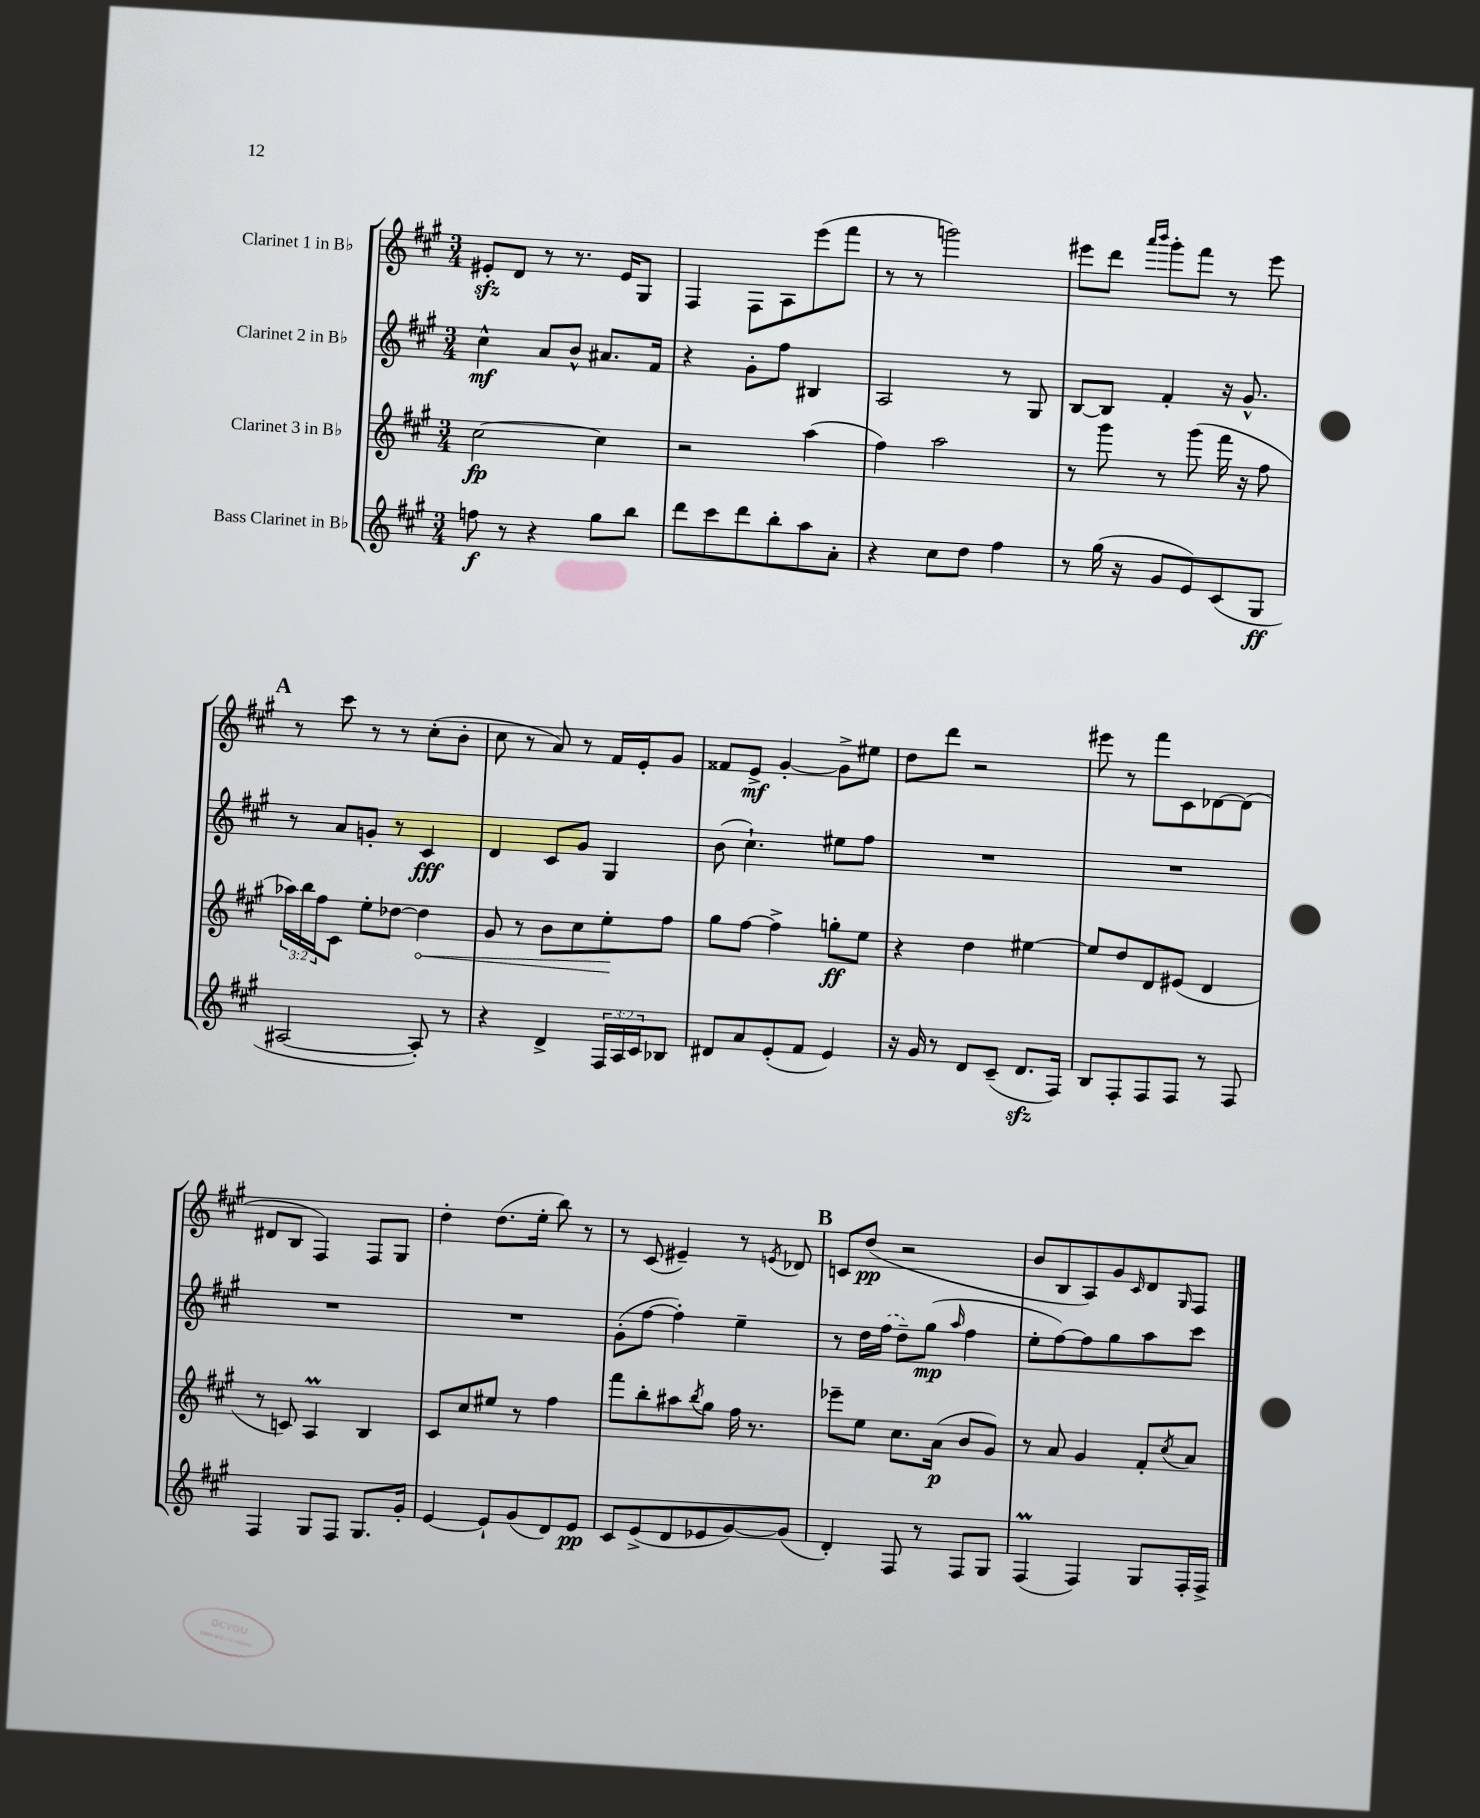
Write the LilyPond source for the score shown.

<<
\new StaffGroup <<
\new Staff = "s0" \with { instrumentName = "Clarinet 1 in Bb" } {
    \clef treble \key a \major \numericTimeSignature \time 3/4
    eis'8-.\sfz d'8 r8 r8. eis'16 gis8 |
    fis4 fis8 a8 e'''8( fis'''8 |
    r8 r8 g'''2) |
    eis'''8 d'''8 \grace { a'''16 b'''16 } gis'''8-. fis'''8 r8 eis'''8 |
    \mark \markup { \bold "A" } r8 cis'''8 r8 r8 cis''8-.( b'8-. |
    cis''8 r8 a'8) r8 fis'16 e'16-. gis'8 |
    fisis'8 e'8->\mf gis'4~-. gis'8-> eis''8 |
    d''8 d'''8 r2 |
    eis'''8 r8 fis'''8 cis'8 des'8~ des'8( |
    dis'8 b8 fis4) fis8 gis8 |
    d''4-. d''8.( e''16-. b''8) r8 |
    r8 cis'8( eis'4--) r8 \acciaccatura { e'8 } des'8 |
    \mark \markup { \bold "B" } c'8 d''8\pp( r2 |
    b'8 b8 a8) gis'8 \grace { cis'16 } d'8 \grace { gis16 } fis8 \bar "|." |
}
\new Staff = "s1" \with { instrumentName = "Clarinet 2 in Bb" } {
    \clef treble \key a \major \numericTimeSignature \time 3/4
    cis''4-^\mf a'8 b'8-^ ais'8. fis'16 |
    r4 gis'8-. fis''8 bis4 |
    a2 r8 gis8 |
    b8~ b8 fis'4-. r16 gis'8.-^ |
    \mark \markup { \bold "A" } r8 a'8 g'8-. r8 cis'4\fff |
    d'4 cis'8 gis'8 gis4 |
    b'8( cis''4.-!) eis''8 fis''8 |
    R2. |
    R2. |
    R2. |
    R2. |
    gis'8-.( fis''8~ fis''4-.) e''4-- |
    \mark \markup { \bold "B" } r8 d''16 \once \slurDashed fis''16( d''8--) gis''8\mp( \grace { a''16 } fis''4 |
    e''8-. fis''8~) fis''8 gis''8 a''8 cis'''8 \bar "|." |
}
\new Staff = "s2" \with { instrumentName = "Clarinet 3 in Bb" } {
    \clef treble \key a \major \numericTimeSignature \time 3/4 \override Staff.TupletNumber.text = #tuplet-number::calc-fraction-text
    cis''2~\fp cis''4 |
    r2 a''4( |
    fis''4) a''2 |
    r8 gis'''8 r8 gis'''8( fis'''16 r16 fis''8 |
    \mark \markup { \bold "A" } \tuplet 3/2 { aes''16) b''16 fis''16 } cis'8 e''8-. des''8~ \once \override Hairpin.circled-tip = ##t des''4\< |
    gis'8 r8 b'8 cis''8 e''8-.\! fis''8 |
    gis''8 fis''8~ fis''4-> g''8-.\ff e''8 |
    r4 d''4 eis''4~ |
    eis''8 d''8 d'8 eis'8( d'4 |
    r8 c'8) a4\prall b4 |
    cis'8 cis''8 eis''8 r8 fis''4 |
    fis'''8 b''8-. ais''8 \acciaccatura { b''8 } gis''8 fis''16 r8. |
    \mark \markup { \bold "B" } ees'''8-- e''8 cis''8. a'16\p( b'8 gis'8) |
    r8 a'8 gis'4 fis'8-. \acciaccatura { cis''8 } a'8 \bar "|." |
}
\new Staff = "s3" \with { instrumentName = "Bass Clarinet in Bb" } {
    \clef treble \key a \major \numericTimeSignature \time 3/4 \override Staff.TupletNumber.text = #tuplet-number::calc-fraction-text
    f''8\f r8 r4 gis''8 b''8 |
    d'''8 cis'''8 d'''8 b''8-. a''8 a'8-. |
    r4 cis''8 d''8 fis''4 |
    r8 gis''16( r16 gis'8 e'8) cis'8( gis8\ff |
    \mark \markup { \bold "A" } ais2~ ais8-.) r8 |
    r4 d'4-> \tuplet 3/2 { fis16 a16 cis'16 } bes8 |
    dis'8 a'8 e'8-.( fis'8 e'4) |
    r16 gis'16 r8 d'8 cis'8--( d'8.\sfz fis16) |
    b8 fis8-. fis8 fis8 r8 fis8 |
    fis4 gis8 fis8 gis8. gis'16-. |
    e'4~ e'8-! gis'8( d'8) e'8\pp |
    cis'8 e'8->( d'8 ees'8 gis'8~) gis'8( |
    \mark \markup { \bold "B" } d'4-.) fis8 r8 fis8 gis8 |
    fis4\prall( fis4) gis8 fis16-. fis16-> \bar "|." |
}
>>
>>
\layout { \context { \Score \remove "Bar_number_engraver" } }
